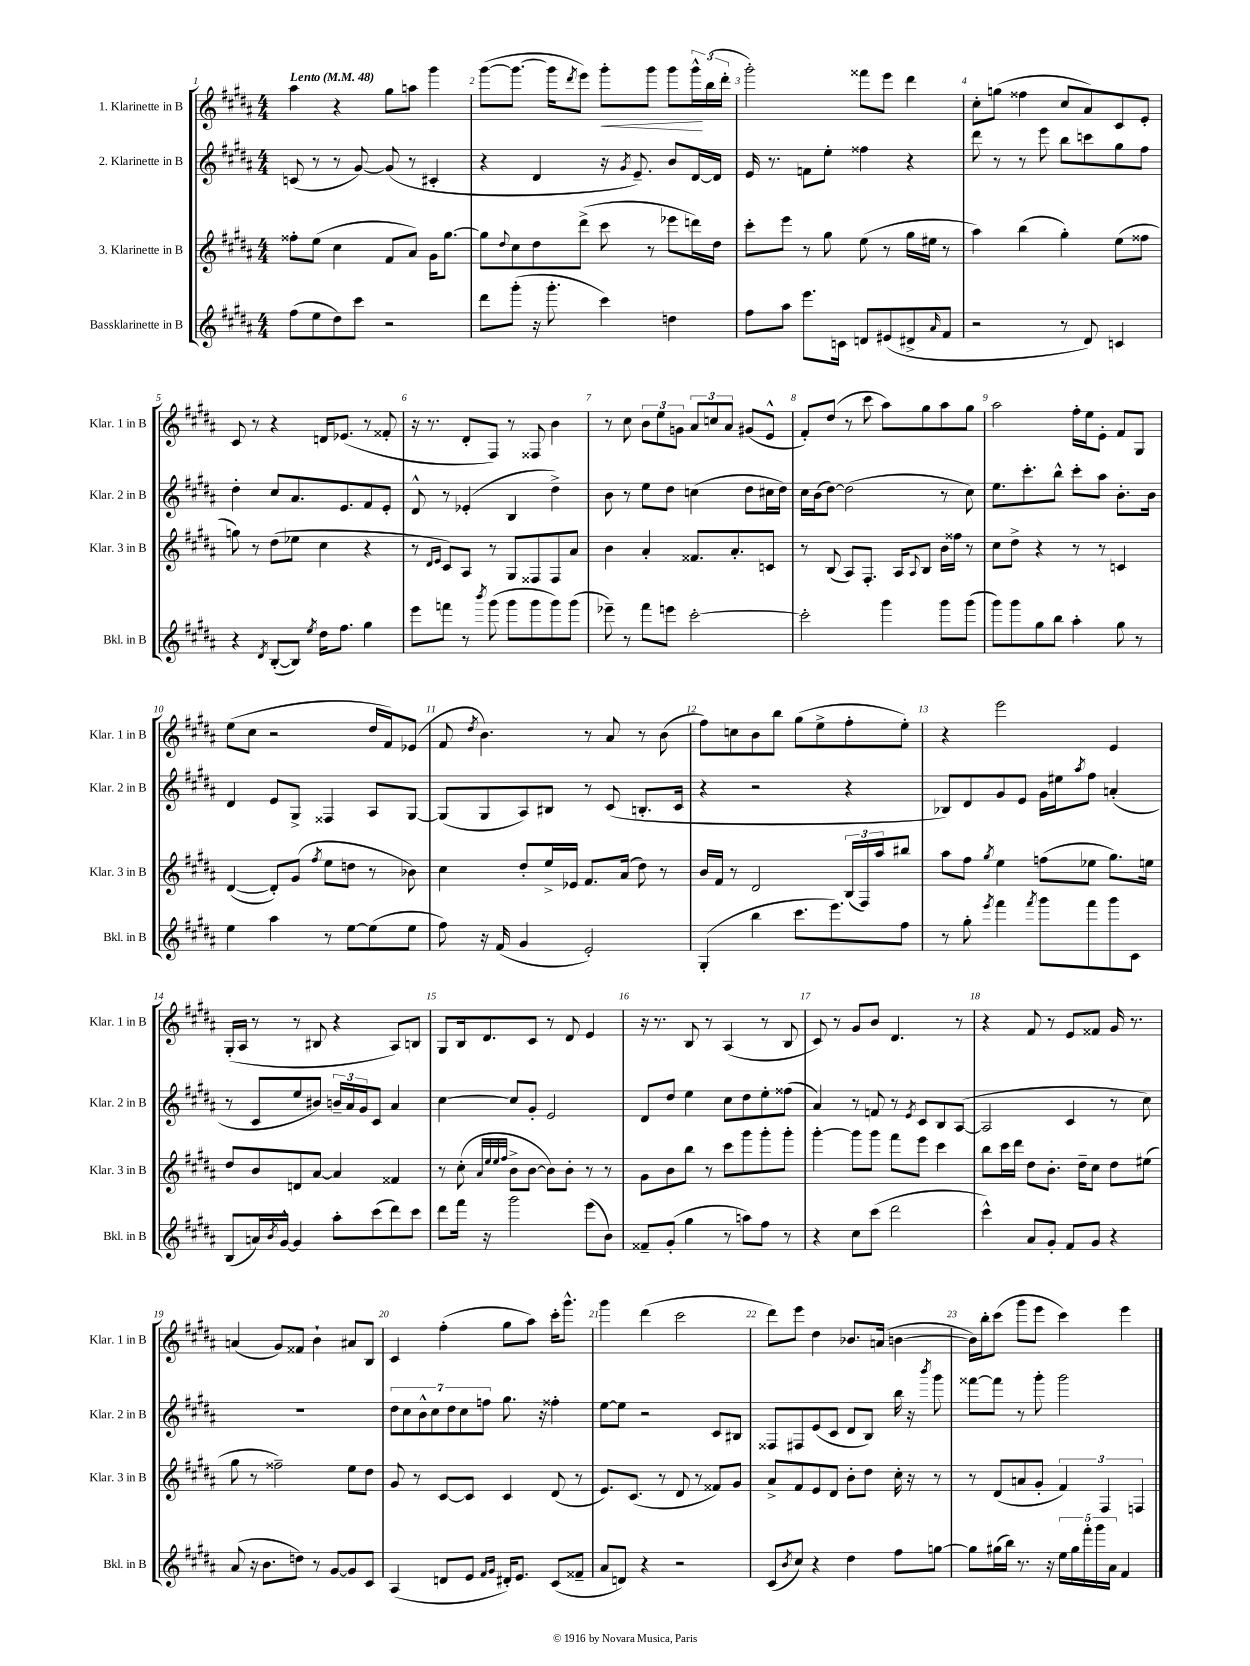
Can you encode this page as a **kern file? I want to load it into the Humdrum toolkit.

**kern	**kern	**kern	**kern
*staff4	*staff3	*staff2	*staff1
*clefG2	*clefG2	*clefG2	*clefG2
*k[f#c#g#d#a#]	*k[f#c#g#d#a#]	*k[f#c#g#d#a#]	*k[f#c#g#d#a#]
*M4/4	*M4/4	*M4/4	*M4/4
*MM48	*MM48	*MM48	*MM48
(8ff#	8ff##'	(8c	4aa#
8ee	(8ee	8r	.
8dd#)	4cc#	8r	4r
8ccc#	.	[8g#)	.
2r	8f#	(8g#]	8gg#
.	8a#)	8r	8aa
.	16g#	4c#'	4ggg#
.	[8.gg#	.	.
=	=	=	=
8ddd#	8gg#]	4r	([8ggg#
.	8qqdd#	.	.
(8ggg#'	8cc#	.	8.ggg#_
16r	8dd#	4d#	.
8.ggg#'	.	.	16ggg#]
.	.	.	8qddd#
.	(8ddd#^	.	8eee)
4ccc#)	8ccc#	16r	8ggg#'
.	.	8qg#	.
.	.	8.e~)	.
.	8r	.	8ggg#
4dd	8eee-	8b	8ggg#
.	16ddd)	[16d#	24ggg#^^
.	.	.	(24bb
.	16dd#	16d#]	.
.	.	.	24ddd#'
=	=	=	=
8ff#	8ccc#'	16e	2ggg#')
.	.	8.r	.
8aa#	8eee	.	.
8.eee	8r	8f	.
.	8gg#	8ee'	.
16c	.	.	.
8d	(8ee	4ff##	8fff##
(8e#	8r	.	8eee
8d#^	16gg#	4r	4ddd#
.	16ee#	.	.
16qqa#	.	.	.
8f#	8r	.	.
=	=	=	=
2r	4aa#)	8ddd#	8cc#'
.	.	8r	(8gg
.	(4bb	8r	4ff##
.	.	8eee	.
8r	4gg#')	8bb	8cc#
8d#)	.	8ccc	8a#)
4c	(8ee	8gg#	8c#
.	8ff##	8ff#	8e'
=	=	=	=
4r	8gg)	4dd#'	8c#
.	8r	.	8r
8qd#	.	.	.
([8B'	(8dd#	8cc#	4r
8B])	8ee-	8.a#	.
8qee	.	.	.
16dd#	4cc#	.	16d
8.ff#	.	8.e	(8.e-
4gg#	4r	8f#	8r
.	.	8e'	8f##'
=	=	=	=
8eee	8r	8d#^^	16r
.	.	.	8.r
.	16qqd#	.	.
.	16qqe	.	.
8fff	8c#)	8r	.
8r	8A#	(4e-'	8d#'
8qbbb	.	.	.
(8ggg#	8r	.	8F#)
8ggg#	8G#	4B	8r
8ggg#	8F##	.	8F##
8ggg#)	8F##	4dd#^)	4b
(8ggg#	8a#	.	.
=	=	=	=
8eee-~)	4b	8b	8r
8r	.	8r	8cc#
8fff#	4a#'	8ee	12b
.	.	.	12ee
8eee	.	8dd#	.
.	.	.	12g
[2ccc#'	8.f##	(4cc	12a#
.	.	.	12cc
.	.	.	12a#
.	8.a#'	.	.
.	.	8dd#	(8g#
.	8c	16cc#	8e^^
.	.	16dd#)	.
=	=	=	=
2ccc#']	8r	16cc#	8f#')
.	.	(16b	.
.	(8B	[8dd#)	(8dd#
.	8A#)	(2dd#]	8r
.	8.F#'	.	8ccc#
4ggg#	.	.	8aa#)
.	16A#	.	.
.	8qqA#	.	.
.	8B	.	8gg#
8ggg#	16b	8r	8aa#
.	16ff##	.	.
(8ggg#	8r	8cc#)	8gg#
=	=	=	=
8ggg#)	8cc#	8.ee	2aa#
8ggg#	8dd#^	.	.
.	.	8.ccc#'	.
8gg#	4r	.	.
8bb	.	8bb^^	.
4aa#'	8r	8ccc#'	16ff#'
.	.	.	16ee
.	8r	8aa#	8e'
8gg#	4c	8.b'	8f#
8r	.	.	8G#
.	.	16b	.
=	=	=	=
4ee	([4d#	4d#	(8ee
.	.	.	8cc#
4aa#	8d#'])	8e	2r
.	(8g#	8G#^	.
.	8qff#	.	.
8r	8ee	4F##	.
[8ee	8dd	.	.
(8ee]	8r	8A#	16dd#
.	.	.	16f#)
8ee	8b-)	[8G#	(8e-
=	=	=	=
8ff#)	4cc#	(8G#]	8f#
.	.	.	8qdd#
16r	.	8G#	4.b)
(16f#	.	.	.
4g#	8dd#'	8A#)	.
.	16ee^	8B#	.
.	16e-	.	.
2e')	8.f#	8r	8r
.	.	(8c#	8a#
.	(16a#	.	.
.	8dd#)	8.B'	8r
.	8r	.	(8b
.	.	16c#	.
=	=	=	=
(4G#'	16b	4r	8ff#)
.	16f#	.	.
.	8r	.	8cc
4bb	2d#	2r	8b
.	.	.	8bb
8.ccc#	.	.	(8gg#
.	.	.	8ee^
8.eee)	.	.	.
.	(24B	4r	8ff#'
.	24F#)	.	.
.	24aa#	.	.
8ff#	8bb#	.	8ee')
=	=	=	=
8r	8aa#	8B-)	4r
8gg#'	8ff#	8d#	.
8qeee	8qgg#	.	.
4fff#	4ee	8g#	2eee
.	.	8e	.
8qfff#	.	.	.
8ggg#	(8ff	16g#	.
.	.	16ee#	.
.	.	8qaa#	.
8fff#	8ee-	8ff#	.
8ggg#	8.gg#)	(4a'	4e
8c#	.	.	.
.	16ee	.	.
=	=	=	=
(8B	8dd#	8r	(16G#'
.	.	.	16A#
16a)	8b	8c#	8r
8qb	.	.	.
[16g#^^	.	.	.
4g#]	8d	8ee	8r
.	[8a#	8b#)	8B#
8aa#'	4a#]	24b~	4r
.	.	24a#	.
.	.	24g#	.
(8ccc#	.	8c#	.
8ddd#)	4f##	4a#	8A#)
8ccc#	.	.	8B
=	=	=	=
8ddd#	8r	[4cc#	8G#
16fff#	(8cc#'	.	16B
16r	.	.	8.d#
.	32qqa#	.	.
.	32qqee	.	.
.	32qqee	.	.
.	32qqff#	.	.
2ggg#	8b^	8cc#]	.
.	[8b	8g#'	8c#
.	8b])	2e	8r
.	8b'	.	8d#
(8eee	8r	.	4e
8b)	8r	.	.
=	=	=	=
8f##~	8g#	8d#	16r
.	.	.	8.r
(8g#'	8b	8dd#	.
4gg#	8bb	4ee	8B
.	8r	.	8r
8r	8ccc#	8cc#	(4A#
8aa)	8ggg#	8dd#	.
8ff#	8ggg#'	8ee'	8r
8r	8ggg#'	(8ff##	8B
=	=	=	=
4r	[4ggg#'	4a#)	8c#)
.	.	.	8r
8cc#	8ggg#]	8r	8g#
(8ccc#	8ggg#	8f	8b
2ddd#	8fff#	8r	4.d#
.	.	8qe	.
.	8eee	8c#	.
.	4ccc#	8B	.
.	.	([8A#	8r
=	=	=	=
4ccc#^^)	8bb	2A#]	4r
.	16ccc#	.	.
.	16ddd#	.	.
8a#	8dd#	.	8f#
8g#'	8.b'	.	8r
8f#	.	4c#	8e
.	16dd#~	.	.
8g#	8cc#	.	8f##
4r	8dd#	8r	16g#
.	.	.	8.r
.	(8ee#	8cc#)	.
=	=	=	=
(8a#	8gg#	1r	(4a
16r	8r	.	.
8.b	.	.	.
.	2ff##~)	.	8g#)
8dd)	.	.	8f##
8r	.	.	4b`
[8g#	.	.	.
8g#]	8ee	.	8a#
8c#	8dd#	.	8B
=	=	=	=
(4A#	8g#	14dd#	4c#
.	.	14cc#	.
.	8r	.	.
.	.	14b^^	.
.	.	14cc#	.
8d	[8c#	.	(4ff#'
.	.	14dd#	.
.	.	14cc#	.
8e	8c#]	.	.
.	.	14ff	.
16qqf#	.	.	.
16qqg#	.	.	.
16d#')	4c#	8.gg#	8gg#
8.e	.	.	.
.	.	.	8aa#)
.	.	16r	.
(8c#	(8d#	4ff##'	16ccc#'
.	.	.	8.ggg#^^
8f##~	8r	.	.
=	=	=	=
8a#	8.e)	[8ee	4ggg#
8d)	.	8ee]	.
.	(8.c#	.	.
4r	.	2r	(4ddd#
.	8r	.	.
2r	8d#	.	2ccc#
.	8r	.	.
.	8f##)	8c#	.
.	8g#	8B#	.
=	=	=	=
(8c#	8a#^	8F##	8ddd#)
8qb	.	.	.
8cc#)	8f#	8F#	8eee
4r	8e	(8e	4dd#
.	8d#	8c#	.
4dd#	8b'	8d#	8.b-
.	8dd#	8B)	.
.	.	.	(16a
8ff#	16cc#'	16bb	[4b
.	16r	16r	.
.	.	8qbbb	.
[8gg	8r	8ggg#	.
=	=	=	=
8gg]	8r	[8fff##	16b])
.	.	.	16bb'
(16gg#	(8d#	8fff##]	(8ccc#
16bb)	.	.	.
8.r	8a	8r	8ggg#
.	8g#'	8ggg#'	8eee
16r	.	.	.
20ee	6f#)	2ggg#	4ccc#)
20gg#	.	.	.
20fff#'	.	.	.
20ggg#	.	.	.
.	6F#	.	.
20a#	.	.	.
4f#	.	.	4eee
.	6F	.	.
==	==	==	==
*-	*-	*-	*-
